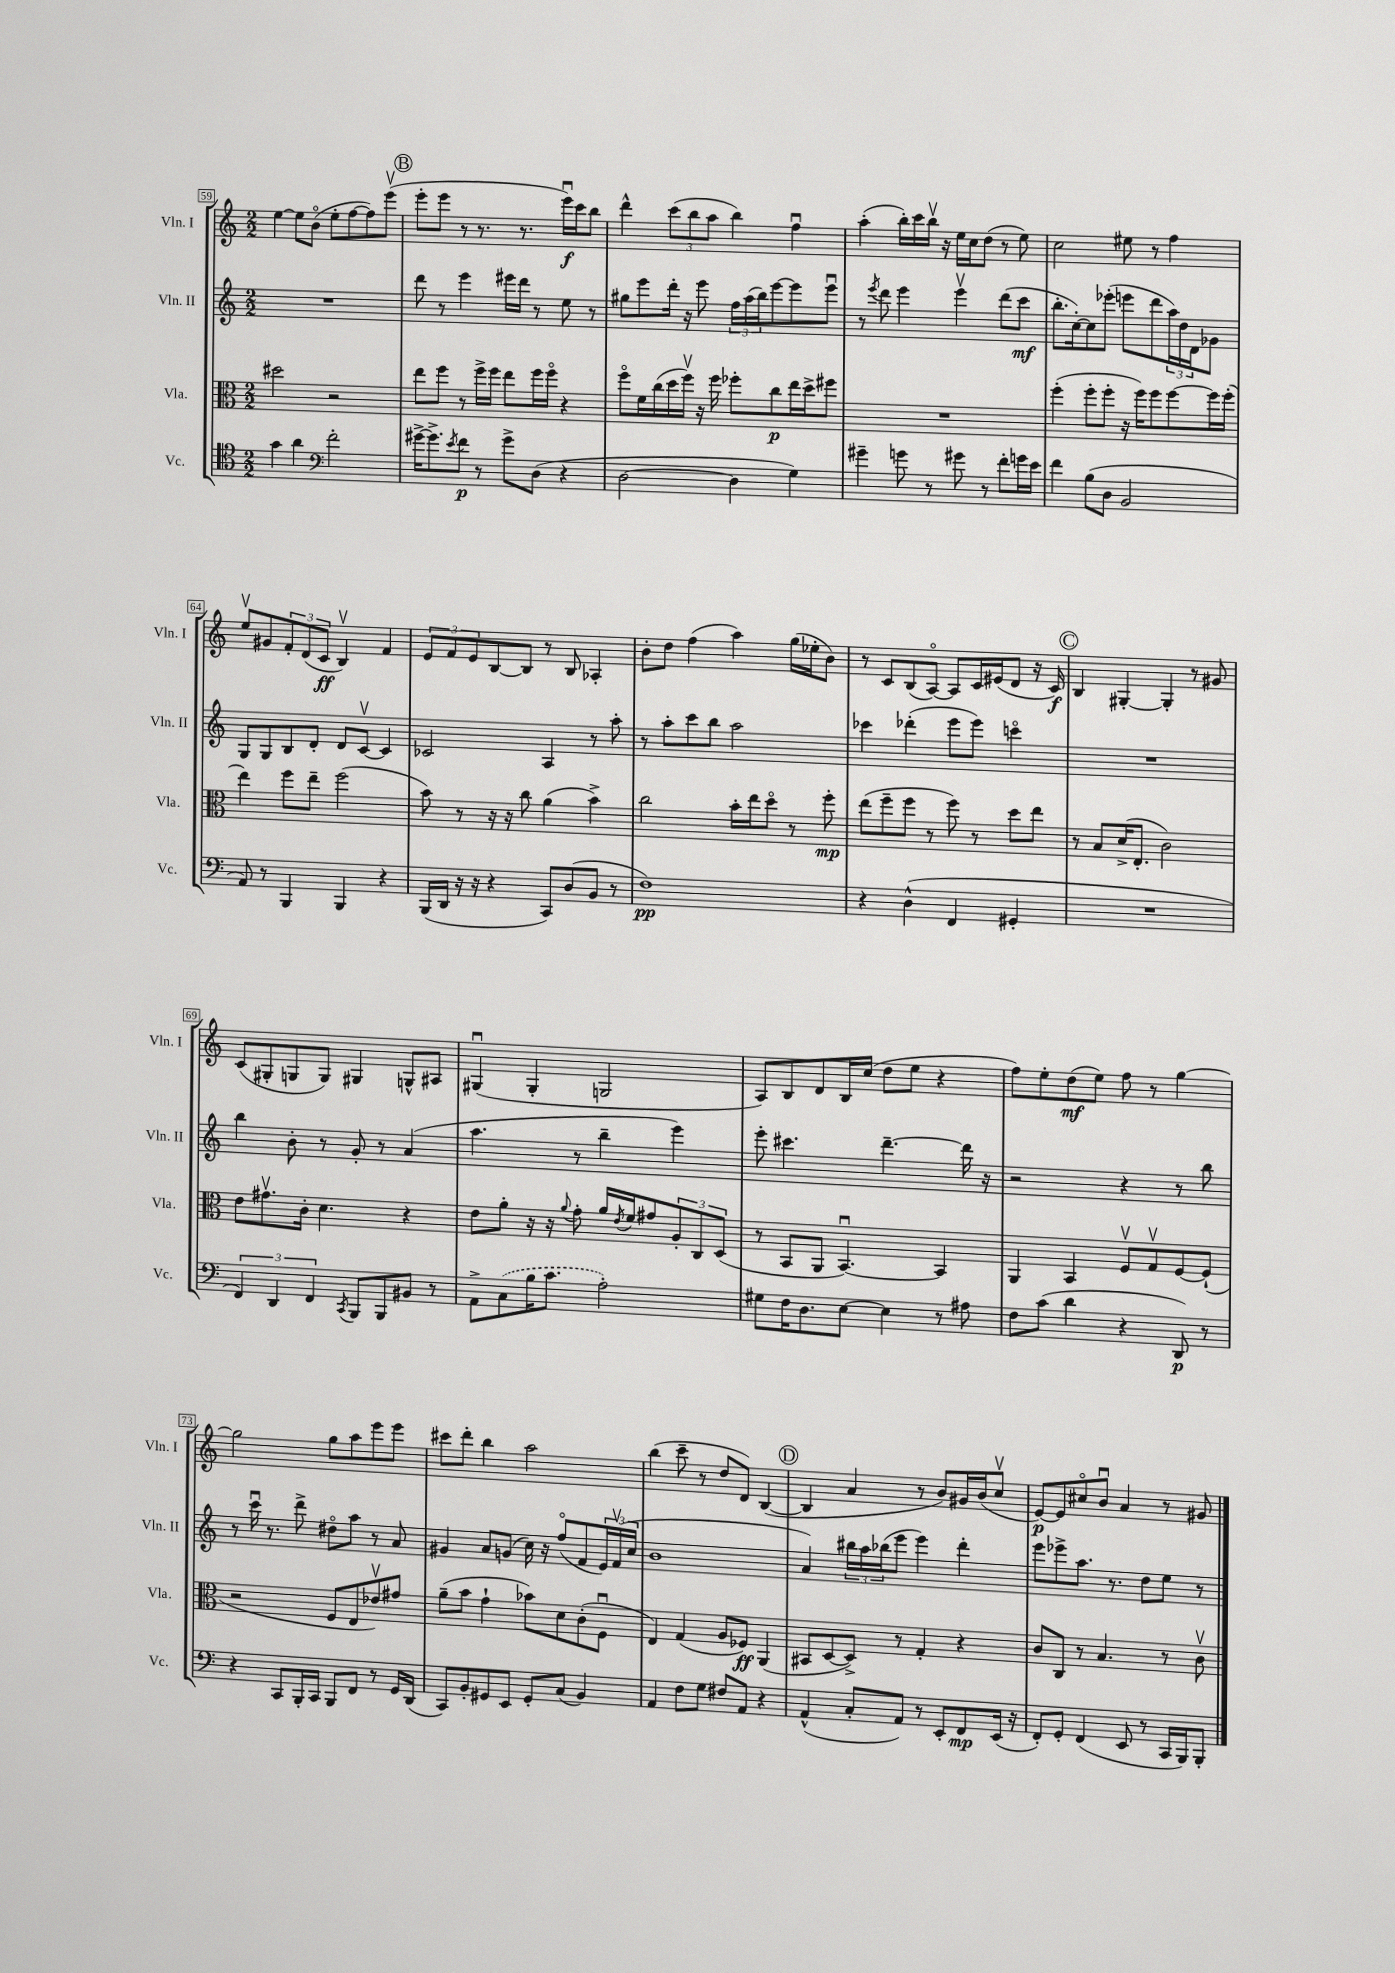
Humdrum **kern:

**kern	**kern	**kern	**kern
*staff4	*staff3	*staff2	*staff1
*clefC4	*clefC3	*clefG2	*clefG2
*k[]	*k[]	*k[]	*k[]
*M2/2	*M2/2	*M2/2	*M2/2
4g	2dd#	1r	[4ee
4a	.	.	8ee]
.	.	.	(8bo
*clefF4	*	*	*
2f'	2r	.	8ee'
.	.	.	[8ff
.	.	.	8ff])
.	.	.	(8eeev
=	=	=	=
[16g#^	8ee	8ddd	8eee'
8.g#^]	.	.	.
.	8ff	8r	8eee
8qe	.	.	.
8f	8r	4eee	8r
8r	16ff^	.	8.r
.	16ff	.	.
8g#^	8ee	16eee#	.
.	.	16ddd	8.r
(8D	16ff	8r	.
.	16ffo	.	.
4r	4r	8ee	16eeeu)
.	.	.	16ccc
.	.	8r	8bb
=	=	=	=
[2D	8ffo	8gg#	4ddd^^
.	16f	8eee	.
.	(16cc	.	.
.	16dd	16ddd'	(12ccc
.	16ffv)	16r	.
.	.	.	12bb
.	16r	8eee	.
.	.	.	12aa
.	16ff	.	.
4D]	8ff-'	24ff	4bb)
.	.	(24aa	.
.	.	24bb)	.
.	8cc	[8eee	.
4G)	16ee	8eee]	4ffu
.	16dd^	.	.
.	8ff#	8eeeu	.
=	=	=	=
4g#~	1r	8r	(4aa'
.	.	8qeee	.
.	.	8ddd	.
8g	.	4eee	16bb')
.	.	.	16ccc
8r	.	.	16bbv
.	.	.	16r
8g#	.	4eeev	16ee
.	.	.	16cc
8r	.	.	(8dd
8f'	.	(8ddd	8r
16g	.	8ccc	8ee)
16e	.	.	.
=	=	=	=
4f	(4ff'	8.bb'	2cc
.	.	[16cc')	.
(8B	8ff'	8cc]	.
8D	8ff'	(8eee-'	.
2BB	16r	8eee	8ee#
.	16ff)	.	.
.	8ff	8ddd	8r
.	[8ff	24aa)	4ff
.	.	24dd	.
.	.	24d	.
.	16ff]	8g-	.
.	(16ff'	.	.
=	=	=	=
8AA)	4ee)	8G	8eev
8r	.	8G	8g#
4BBB	8ff	8B	12f'
.	.	.	(12d
.	8ee~	8d'	.
.	.	.	12c
4BBB	(2ff	8d	4Bv)
.	.	[8cv	.
4r	.	4c]	4f
=	=	=	=
(16BBB	8b)	2c-	12e
16DD	.	.	.
.	.	.	12f
16r	8r	.	.
.	.	.	12e
16r	.	.	.
4r	16r	.	[8B
.	16r	.	.
.	8cc	.	8B]
8CC)	(4a	4A	8r
(8D	.	.	8B
8BB	4b^)	8r	4A-'
8r	.	8aa'	.
=	=	=	=
1F)	2cc	8r	8b'
.	.	8aa'	8dd
.	.	8ccc	(4ff
.	.	8bb	.
.	16b'	2aa	4aa)
.	16ee	.	.
.	8ddo	.	.
.	8r	.	(16gg
.	.	.	16ee-'
.	8ff'	.	8b)
=	=	=	=
4r	(8ee	4ccc-	8r
.	8ff~	.	8c
(4D^^	8ff	(4ddd-'	(8B
.	8r	.	[8Ao)
4FF	8ff)	8eee	8A]
.	8r	8eee)	16c
.	.	.	(16e#
4GG#'	8dd	4ccco	8d
.	8ee	.	16r
.	.	.	16c)
=	=	=	=
1r	8r	1r	4B
.	8B	.	.
.	(16d^	.	[4G#'
.	8.E'	.	.
.	2c)	.	4G#']
.	.	.	8r
.	.	.	8g#
=	=	=	=
6FF)	8e	4bb	(8c
.	8.g#v	.	8G#'
6DD	.	.	.
.	.	8b'	8G
.	16c'	.	.
6FF	.	.	.
.	4.d	8r	8G)
8qCC	.	.	.
8BBB	.	8g'	4G#
8BBB	.	8r	.
8BB#	4r	(4a	8G^^
8r	.	.	8A#
=	=	=	=
8AA^	8e	4.aa	(4G#u
(8C	8a'	.	.
16B	16r	.	4G#'
8.c	16r	.	.
.	8qqa	.	.
.	8g'	8r	.
2A')	16a	4bb~	2G
.	8qe	.	.
.	16f	.	.
.	8g#	.	.
.	12A'	4eee)	.
.	12C	.	.
.	(12D	.	.
=	=	=	=
8G#	8r	8eee'	8A)
16F	8BB	4.ccc#	8B
8.D	.	.	.
.	8AA	.	8d
[8E	[4.BBu)	.	16B
.	.	.	(16cc
4E]	.	[4.ddd~	8dd
.	.	.	8ee
8r	4BB]	.	4r
8A#	.	16ddd]	.
.	.	16r	.
=	=	=	=
8F	4AA	2r	8ff)
(8c	.	.	8ee'
4d	4BB	.	(8dd
.	.	.	8ee)
4r	8Fv	4r	8ff
.	8Gv	.	8r
8DD)	[8F	8r	[4gg
8r	(8F`]	8bb	.
=	=	=	=
4r	2r	8r	2gg]
.	.	16cccu	.
.	.	8.r	.
8CC	.	.	.
16BBB'	.	8ddd^	.
16CC	.	.	.
8BBB	8F	8dd#o	8gg
8FF	8E	8aa	8aa
8r	8e-v)	8r	8eee
16GG	8g#	8a	8eee
(16DD	.	.	.
=	=	=	=
8CC)	(8a~	4g#	8ccc#
8BB'	8b	.	8ddd'
8GG#	4g`	8a	4bb
8EE	.	(8g	.
8GG#'	8b-)	16cc)	2aa
.	.	16r	.
(8C	8d	(8ffo	.
4BB)	(8c'	8f	.
.	8Fu	24e)	.
.	.	(24fv	.
.	.	24cc	.
=	=	=	=
4AA	4E)	1b	(4bb
8F	(4G	.	8ccc~
8G	.	.	8r
8F#	8A	.	8dd
8AA	8F-)	.	8d)
4r	(4AA	.	([4B
=	=	=	=
(4AA^^	8BB#	4a)	4B]
.	[8D	.	.
8C'	8D^])	24bb#	4a
.	.	24aa	.
.	.	(24bb-	.
8AA)	8r	8eee	.
8r	4G'	4eee)	8r
8EE'	.	.	8b)
8FF	4r	4ddd'	16g#
.	.	.	(16b
(16EE	.	.	8ccv
16r	.	.	.
=	=	=	=
8FF')	8c	8eee	[8e)
8GG'	8C	8eee-^	8e]
(4FF	8r	8.aa	8cc#o
.	4.B	.	8bu
.	.	8.r	.
8EE	.	.	4a
8r	.	8dd	.
16CC	8r	8ee	8r
16BBB)	.	.	.
8BBB'	8cv	8r	8g#
==	==	==	==
*-	*-	*-	*-
